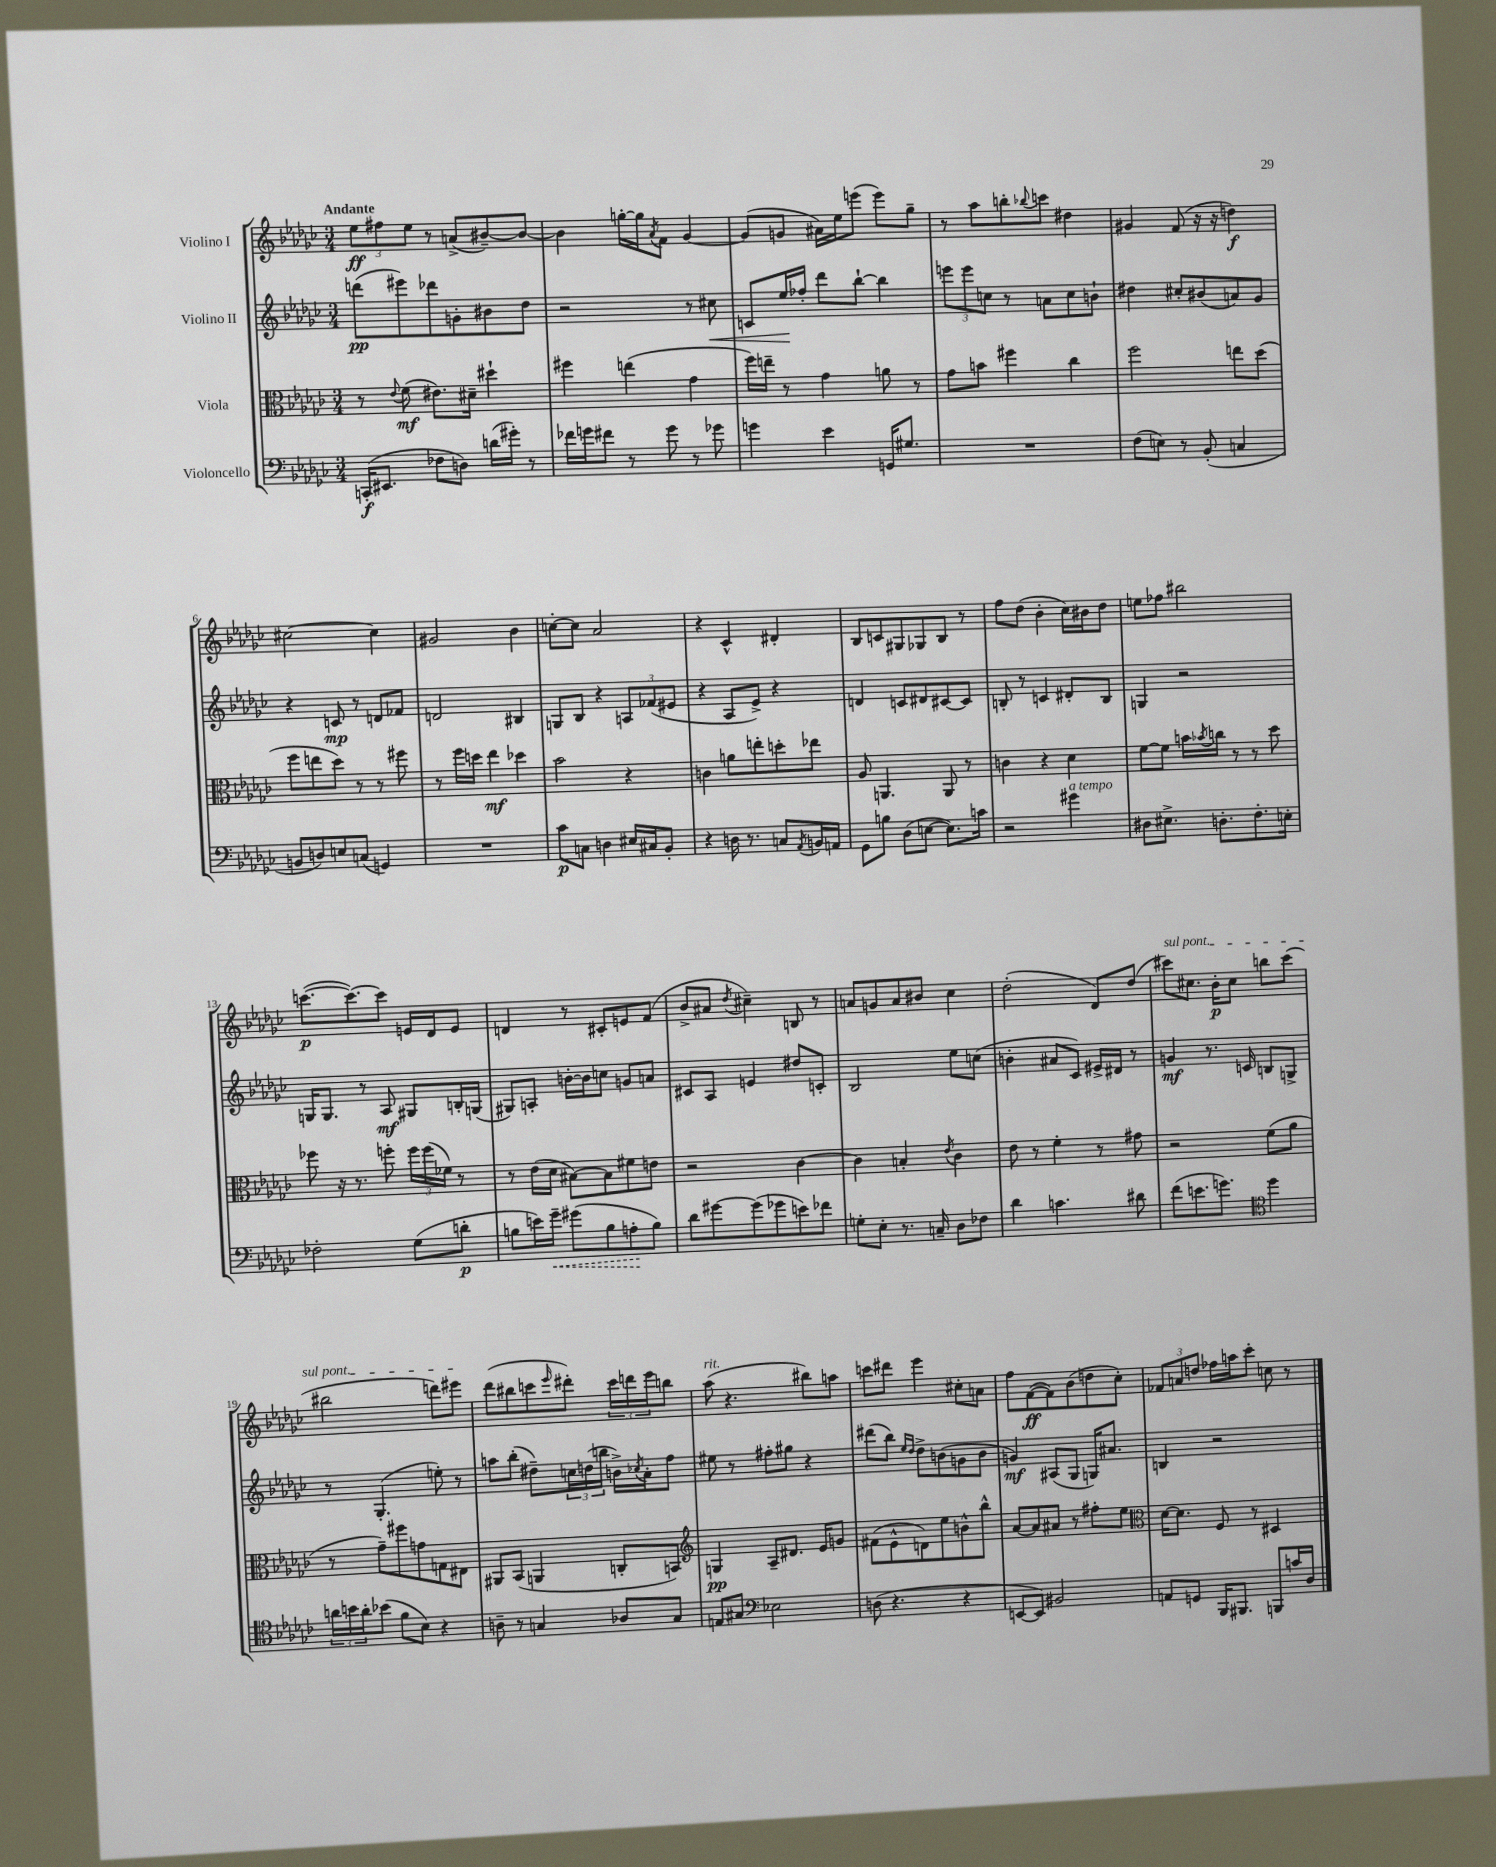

**kern	**kern	**kern	**kern
*staff4	*staff3	*staff2	*staff1
*clefF4	*clefC3	*clefG2	*clefG2
*k[b-e-a-d-g-c-]	*k[b-e-a-d-g-c-]	*k[b-e-a-d-g-c-]	*k[b-e-a-d-g-c-]
*M3/4	*M3/4	*M3/4	*M3/4
(16CC'	8r	(8ddd	12ee-
8.EE#	.	.	.
.	.	.	12ff#
.	8qqe-	.	.
.	(8f	8eee#)	.
.	.	.	12ee-
8F-	8.e#)	8ddd-	8r
8D)	.	8g'	(8a^
.	16d#~	.	.
(16d	4dd#`	8b#	[8b#~)
16g#')	.	.	.
8r	.	8dd-	8b#_
=	=	=	=
16f-	4ff#	2r	4b#]
16g	.	.	.
8f#	.	.	.
8r	(4ee	.	[16gg'
.	.	.	16gg]
.	.	.	8qa-
8g	.	.	8f
8r	4g-	8r	[4g-
8g-	.	8cc#	.
=	=	=	=
4g	16ff)	8c	(8g-]
.	16ee~	.	.
.	8r	16ee-	8g
.	.	16ff-'	.
4e-	4g-	8ddd-	16a#)
.	.	.	16ee-
.	.	[8bb-`	(8eee
16GG	8a	4bb-]	8eee)
8.G#	.	.	.
.	8r	.	8gg-~
=	=	=	=
2.r	8g-	12eee	8r
.	.	12eee	.
.	8b	.	8aa-
.	.	12cc	.
.	4ff#	8r	8bb'
.	.	.	8qqbb-
.	.	8a	8ccc
.	4cc-	8cc	4dd#
.	.	8b`	.
=	=	=	=
(8F	2ff	4dd#	4g#
8E)	.	.	.
8r	.	8cc#'	(8f
(8BB-'	.	(8b#	16r
.	.	.	16r
4C	8ee	8a)	4dd)
.	(8dd-	8g-	.
=	=	=	=
8BB	8ff	4r	[2cc#
8D)	8ee	.	.
8E	8dd-)	8c	.
(8C	8r	8r	.
4GG)	8r	8d	4cc#]
.	8ff#	8f-	.
=	=	=	=
2.r	8r	2d	2g#
.	16ff	.	.
.	16dd	.	.
.	4ee-	.	.
.	4dd-	4B#	4b-
=	=	=	=
8c-	2b-	8G	[8cc'
8C	.	8B-	8cc]
4D	.	4r	2a-
16E#	4r	12A	.
16C#	.	.	.
.	.	(12f-	.
8BB-'	.	.	.
.	.	12e#	.
=	=	=	=
4r	4c	4r	4r
16D	8a	8A-	4c-^^
8.r	.	.	.
.	8ee'	8e-^)	.
8C	8dd'	4r	4d#'
8qAA-	.	.	.
16BB	8ee-	.	.
16AA	.	.	.
=	=	=	=
8GG-	8A-	4d	8B-
8B	4.AA	.	8c
(8D-	.	8c	8G#
[8E	.	8d#	8G-
8.E])	8AA	[8c#	8B-
.	8r	8c#]	8r
16c	.	.	.
=	=	=	=
2r	4c	8B'	8ff
.	.	8r	(8dd-
.	4r	4c	4b-'
4g#	4d-	8d#'	16cc-)
.	.	.	16b#
.	.	8B	8dd-
=	=	=	=
8D#	[8f	4G	8ee
8.E#^	8f]	.	8ff-
.	16b	2r	2bb#
.	8qb-	.	.
8.D'	16cc	.	.
.	8r	.	.
8.F'	8r	.	.
.	8dd-	.	.
16E'	.	.	.
=	=	=	=
2F-'	8ff-	16G	([8.ccc
.	.	8.G	.
.	16r	.	.
.	8.r	.	8.ccc_)
.	.	8r	.
.	8ff'	8A-	8ccc]
(8G-	24ff	8G#	16e
.	(24ff	.	.
.	.	.	16d-
.	24f-)	.	.
8d'	8r	16B'	8e
.	.	(16G	.
=	=	=	=
8B	8r	8G#)	4d
16e)	(16e-	8A'	.
16g-~	16d-	.	.
(8g#	[8B#)	[16b'	8r
.	.	16b]	.
8B	8B#]	8cc	8c#'
8A'	8f#	8g	8e
8B)	8e	8a	(8f
=	=	=	=
8d-	2r	8c#	8b-^
[8g#	.	8A-	8a#
.	.	.	8qdd-
(8g#]	.	4e	4cc#~)
8g-	.	.	.
8e)	[4c-	8dd#	8B
8f-	.	8c'	8r
=	=	=	=
8G'	4c-]	2B-	8a
8E-'	.	.	8g
8.r	4B'	.	8a
.	.	.	8b#
16C~	.	.	.
.	8qe-	.	.
8D-	4c-	8ee-	4cc-
8F-	.	(8cc	.
=	=	=	=
4d-	8e-	4b'	(2dd-'
.	8r	.	.
4.c	4f'	8a#	.
.	.	8c-)	.
.	8r	16e#^	8d-)
.	.	16d#	.
8d#	8g#	8r	(8dd-
=	=	=	=
(8f	2r	4g	8ccc#)
8.e	.	.	8.cc#
.	.	8.r	.
8.g)	.	.	16b-'
.	.	.	8cc#
.	.	16c	.
*clefC4	*	*	*
4dd-	(8f	8B	8bb
.	8a-	8G^	(8ccc#
=	=	=	=
24a	8r	8r	2bb#
24b	.	.	.
24a'	.	.	.
(8b-	8g-~)	(4.G-'	.
8f	8ff#	.	.
8B-)	8g	.	.
4r	8G	8ee')	8ddd)
.	8E#	8r	8eee#
=	=	=	=
8A~	8AA#	8aa	(8ddd-
8r	(8BB-	(8bb-'	8bb#
4G	4AA	8dd#~)	8ccc
.	.	.	16qqeee-
.	.	24cc	8ddd#')
.	.	(24dd	.
.	.	24bb	.
8A-	8C'	16b^)	24ccc
.	.	.	24ddd
.	.	8qcc-	.
.	.	16a-'	.
.	.	.	24eee-
8G	8BB)	8ff	8bb
=	=	=	=
*	*clefG2	*	*
8E	4G	8ee#	(8aa-
8G#	.	8r	4.r
*clefF4	*	*	*
2E-	8A-~	8ff#'	.
.	8.d#	8gg#	.
.	.	4r	8bb#)
.	16e-	.	.
.	8g	.	8aa
=	=	=	=
(8D	(8f#	(8ddd#	8ccc
4.r	8e-^^	8bb-)	8ddd#
.	.	16qqee-	.
.	.	16qqdd-	.
.	8d)	8dd-^	4eee-
.	8ee-	(8b	.
4r	8b^^	8g	8cc#'
.	8bb-^^	8b	8a
=	=	=	=
[8EE	[8a-	4g)	8ff
8EE])	8a-]	.	([8f
2BB#	8a#	(8A#	8f])
.	8r	8G-	(8b-
.	8ff#'	16G)	8dd
.	.	8.a#	.
.	8ee-	.	8cc-')
=	=	=	=
*	*clefC3	*	*
8AA	[16d-	4B	12f-
.	8.d-]	.	.
.	.	.	12a
8GG	.	.	.
.	.	.	12dd
16BBB-	8F	2r	16ff-
8.BBB#	.	.	16aa
.	8r	.	8ccc-'
8BBB	4D#	.	8cc
16c	.	.	8r
16D-	.	.	.
==	==	==	==
*-	*-	*-	*-
